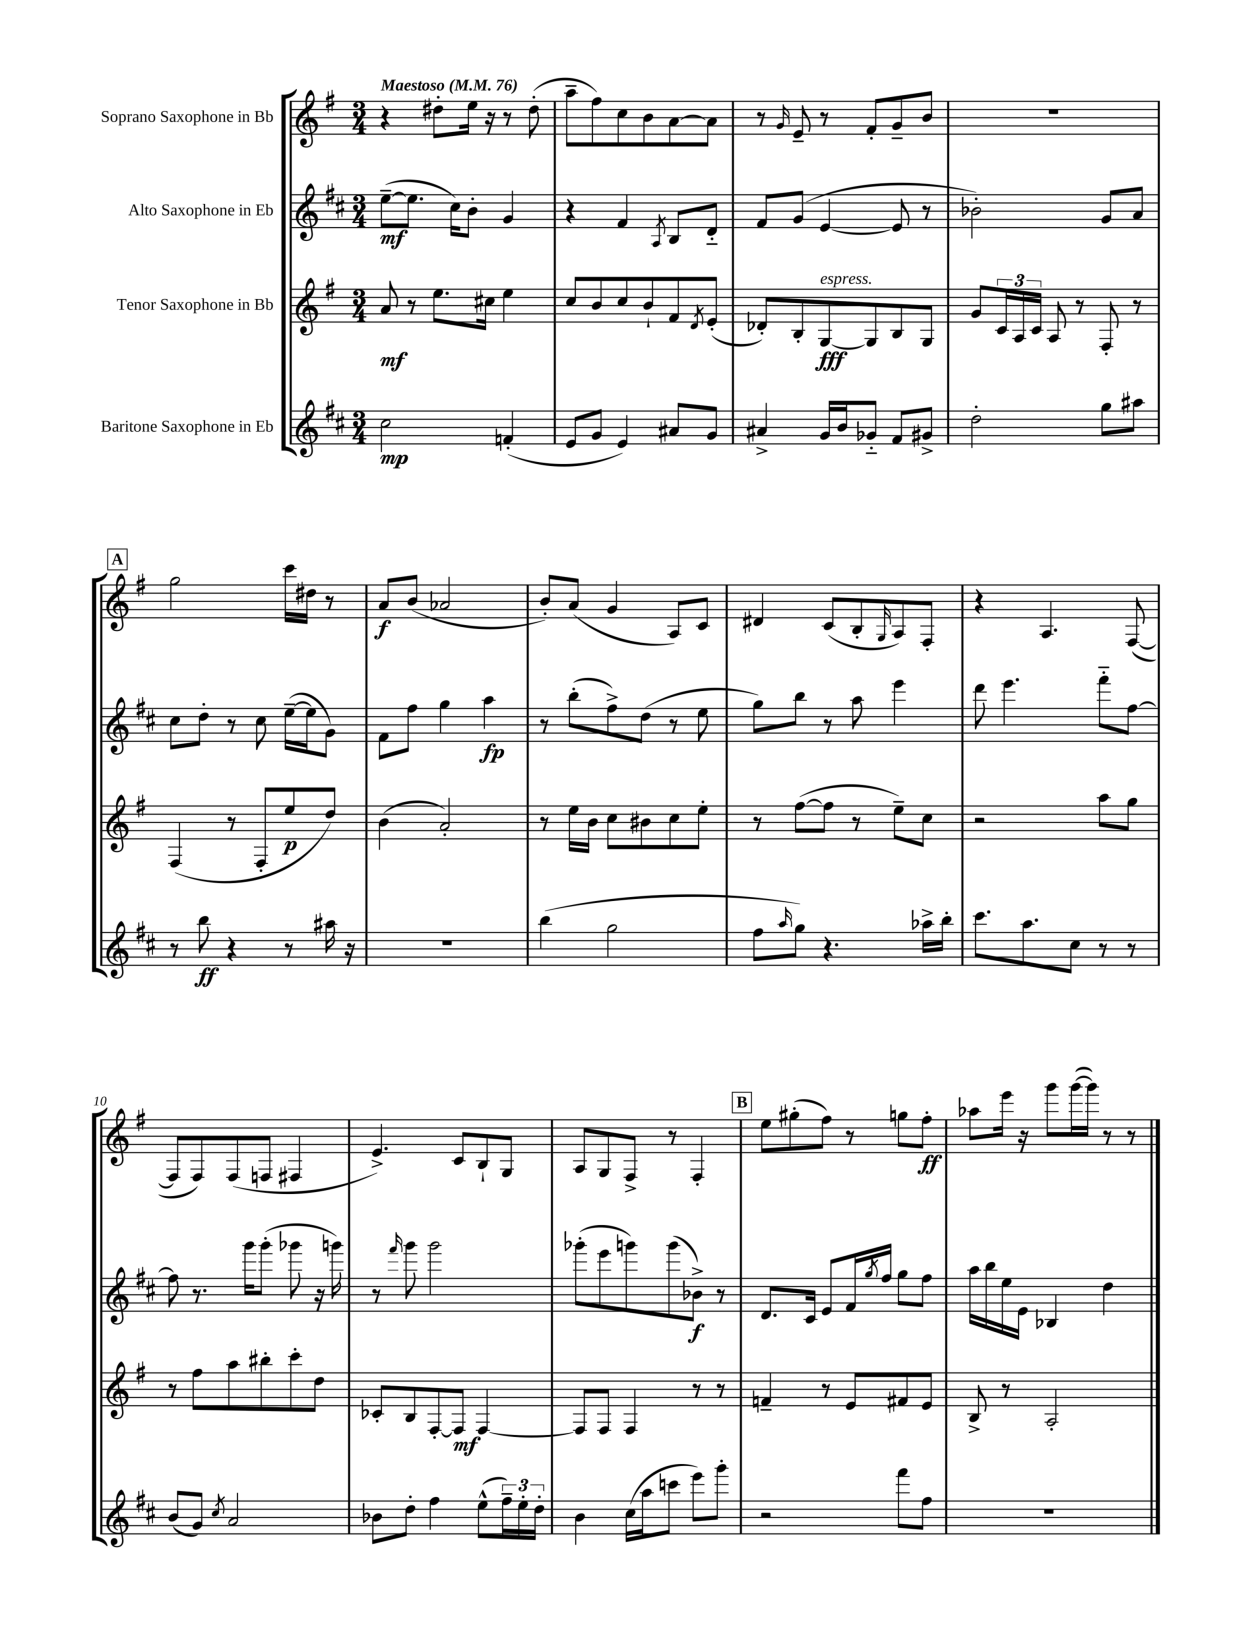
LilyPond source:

<<
\new StaffGroup <<
\new Staff = "s0" \with { instrumentName = "Soprano Saxophone in Bb" } {
    \clef treble \key g \major \numericTimeSignature \time 3/4 \tempo "Maestoso" 4 = 76
    r4 dis''8-. e''16 r16 r8 dis''8-.( |
    a''8-- fis''8) c''8 b'8 a'8~ a'8 |
    r8 \grace { g'16 } e'8-- r8 fis'8-. g'8-- b'8 |
    R2. |
    \mark \markup { \box "A" } g''2 c'''16 dis''16 r8 |
    a'8\f b'8( aes'2 |
    b'8-.) a'8( g'4 a8) c'8 |
    dis'4 c'8( b8-. \grace { g16 } a8) fis8-. |
    r4 a4. fis8~( |
    fis8 fis8) fis8( f8 fis4 |
    e'4.->) c'8 b8-! g8 |
    a8 g8 fis8-> r8 fis4-. |
    \mark \markup { \box "B" } e''8 gis''8-.( fis''8) r8 g''8 fis''8-.\ff |
    aes''8 e'''16 r16 g'''8 g'''16~( g'''16) r8 r8 \bar "|." |
}
\new Staff = "s1" \with { instrumentName = "Alto Saxophone in Eb" } {
    \clef treble \key d \major \numericTimeSignature \time 3/4
    e''8~--\mf( e''8. cis''16) b'8-. g'4 |
    r4 fis'4 \acciaccatura { a8 } b8 d'8-_ |
    fis'8 g'8( e'4~ e'8 r8 |
    bes'2-.) g'8 a'8 |
    \mark \markup { \box "A" } cis''8 d''8-. r8 cis''8 e''16~--( e''16 g'8) |
    fis'8 fis''8 g''4 a''4\fp |
    r8 b''8-.( fis''8->) d''8( r8 e''8 |
    g''8) b''8 r8 a''8 e'''4 |
    d'''8 e'''4. fis'''8-_ fis''8~ |
    fis''8 r8. g'''16 g'''8-.( ges'''8 r16 g'''16) |
    r8 \grace { fis'''16 } g'''8 g'''2 |
    ges'''8-.( e'''8 g'''8) g'''8( bes'8->\f) r8 |
    \mark \markup { \box "B" } d'8. cis'16 e'8 fis'16 \acciaccatura { g''8 } fis''16 g''8 fis''8 |
    a''16 b''16 e''16 e'16 bes4 d''4 \bar "|." |
}
\new Staff = "s2" \with { instrumentName = "Tenor Saxophone in Bb" } {
    \clef treble \key g \major \numericTimeSignature \time 3/4
    a'8\mf r8 e''8. cis''16 e''4 |
    c''8 b'8 c''8 b'8-! fis'8 \acciaccatura { d'8 } e'8-.( |
    des'8-.) b8-. g8~\fff^\markup { \italic "espress." } g8 b8 g8 |
    g'8 \tuplet 3/2 { c'16 a16 c'16 } a8 r8 fis8-. r8 |
    \mark \markup { \box "A" } fis4( r8 fis8-. e''8\p d''8) |
    b'4( a'2-.) |
    r8 e''16 b'16 c''8 bis'8 c''8 e''8-. |
    r8 fis''8~( fis''8 r8 e''8--) c''8 |
    r2 a''8 g''8 |
    r8 fis''8 a''8 bis''8-. c'''8-. d''8 |
    ces'8-. b8 fis8~-. fis8\mf fis4~ |
    fis8 fis8 fis4 r8 r8 |
    \mark \markup { \box "B" } f'4-- r8 e'8 fis'8 e'8 |
    b8-> r8 a2-. \bar "|." |
}
\new Staff = "s3" \with { instrumentName = "Baritone Saxophone in Eb" } {
    \clef treble \key d \major \numericTimeSignature \time 3/4
    cis''2\mp f'4-.( |
    e'8 g'8 e'4) ais'8 g'8 |
    ais'4-> g'16 b'16 ges'8-_ fis'8 gis'8-> |
    d''2-. g''8 ais''8 |
    \mark \markup { \box "A" } r8 b''8\ff r4 r8 ais''16 r16 |
    R2. |
    b''4( g''2 |
    fis''8 \grace { a''16 } g''8) r4. aes''16-> b''16-. |
    cis'''8. a''8. cis''8 r8 r8 |
    b'8( g'8) \acciaccatura { cis''8 } a'2 |
    bes'8 d''8-. fis''4 e''8-^( \tuplet 3/2 { fis''16--) e''16-. d''16-. } |
    b'4 cis''16( a''16 c'''8 e'''8) g'''8-. |
    \mark \markup { \box "B" } r2 fis'''8 fis''8 |
    R2. \bar "|." |
}
>>
>>
